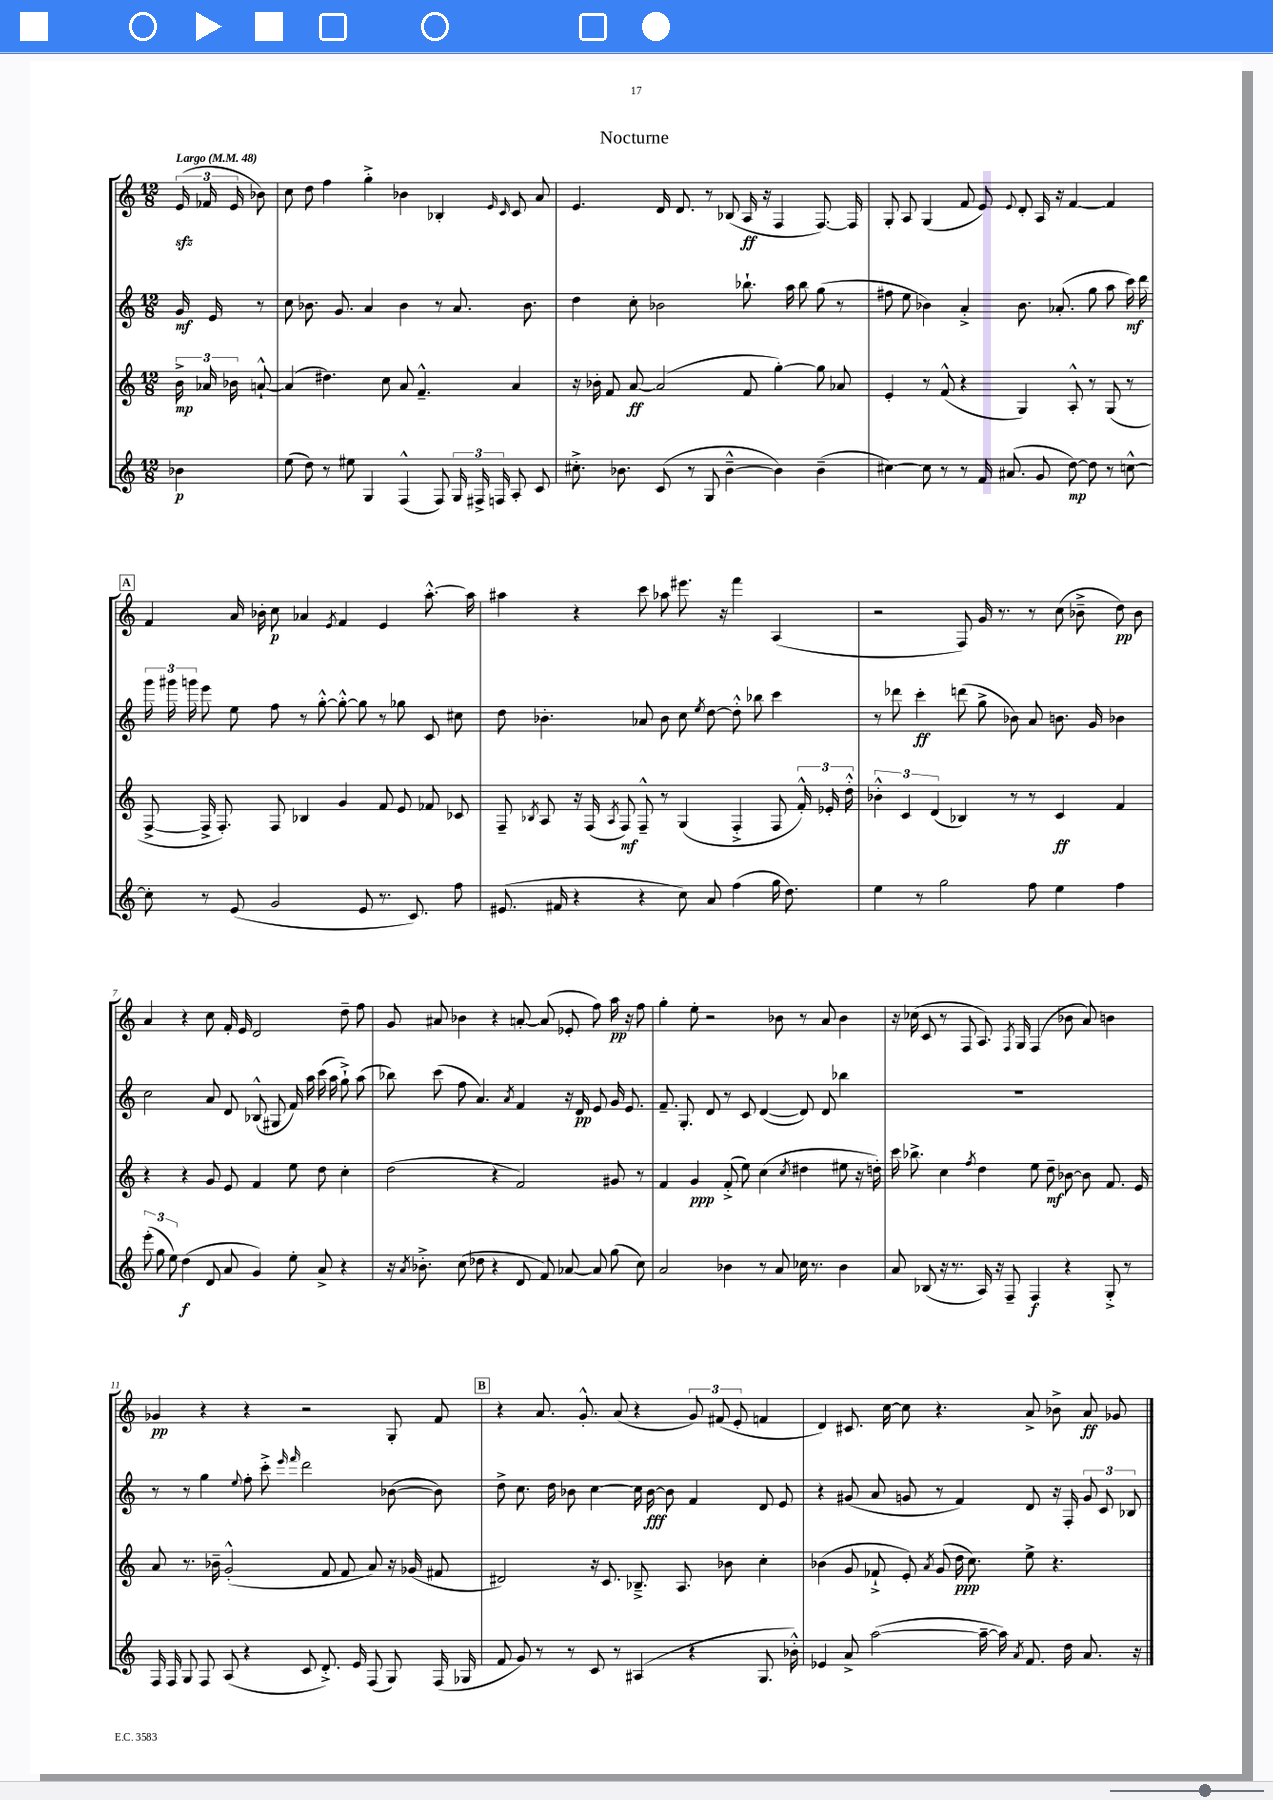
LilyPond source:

\header { title = "Nocturne" }
<<
\new StaffGroup <<
\new Staff = "s0" {
    \clef treble \key c \major \numericTimeSignature \time 12/8 \partial 4 \tempo "Largo" 4 = 48
    \autoBeamOff \tuplet 3/2 { e'16\sfz( fes'16 e'16 } bes'8) |
    c''8 d''8 f''4 g''4-.-> bes'4 bes4-. \grace { e'16 c'16 } c'8 a'8 |
    e'4. d'16 d'8. r8 bes8( a16\ff r16 f4 f8.~) f16 |
    g8-. a8 g4( f'8 e'8) \appoggiatura { e'8 } d'8-. a16 r16 f'4~ f'4 |
    \mark \markup { \box "A" } f'4 a'16 bes'16-. c''8\p aes'4 \acciaccatura { e'8 } f'4 e'4 a''8.~-.-^ a''16 |
    ais''4 r4 c'''8 aes''8 eis'''8. r16 f'''4 a4( |
    r2 f8) g'16 r8. r8 c''8( bes'8---> d''8\pp) bes'8 |
    a'4 r4 c''8 f'16-. e'16 d'2 d''8-- f''8 |
    g'8 ais'8 bes'4 r4 a'8~-. a'8( ees'8-. f''8) a''16\pp r16 f''8 |
    g''4-. e''8-. r2 bes'8 r8 a'8 bes'4 |
    r16 ces''16( c'8 r8 f8 a8.) \acciaccatura { f8 } g16 f4( bes'8 a'8) b'4 |
    ges'4\pp r4 r4 r2 g8-. f'8 |
    \mark \markup { \box "B" } r4 a'8. g'8.-.-^ a'8( r4 \tuplet 3/2 { g'8) fis'8( e'8-. } f'4 |
    d'4) cis'8. c''16~ c''8 r4. a'8-> bes'8-> a'8\ff ges'8 \bar "|." |
}
\new Staff = "s1" {
    \clef treble \key c \major \numericTimeSignature \time 12/8 \partial 4
    \autoBeamOff g'16\mf e'16 r8 |
    c''8 bes'8. g'8. a'4 bes'4 r8 a'8. bes'8. |
    d''4 c''8-. bes'2 bes''8.-! a''16 bes''8 g''8( r8 |
    fis''8 e''8 bes'4) a'4-.-> bes'8. aes'8.-.( g''8 a''8 c'''16\mf) d'''16 |
    \mark \markup { \box "A" } \tuplet 3/2 { g'''16 gis'''16 g'''16 } e'''8 e''8 f''8 r8 g''8~-.-^ g''8~-.-^ g''8 r8 ges''8 c'8 cis''8 |
    d''8 bes'4.-. aes'8 bes'8 c''8 \acciaccatura { e''8 } d''8~ d''8-.-^ bes''8 c'''4 |
    r8 des'''8 c'''4-.\ff d'''8( g''8-> bes'8) a'8 b'8. g'16 bes'4 |
    c''2 a'8 d'8 bes8-^( gis8 f'16) a''16 c'''16( a''16 g''8-!->) a''8( |
    bes''8) c'''8( f''8 a'4.) \acciaccatura { a'8 } f'4 r16 d'16\pp e'8 g'16 e'8. |
    f'8.-- g8.-. d'8 r8 c'8 d'4~( d'8) d'8 bes''4 |
    R1. |
    r8 r8 g''4 \appoggiatura { e''8 } f''8-. c'''8-.-> \grace { e'''16 f'''16 } d'''2 bes'8~( bes'8) |
    \mark \markup { \box "B" } d''8-> c''8. d''16 bes'8 c''4~ c''16 bes'16~\fff bes'8 f'4 d'8 e'8 |
    r4 gis'8( a'8 g'8 r8 f'4) d'8 r16 f16-. \tuplet 3/2 { g'8 c'8 bes8 } \bar "|." |
}
\new Staff = "s2" {
    \clef treble \key c \major \numericTimeSignature \time 12/8 \partial 4
    \autoBeamOff \tuplet 3/2 { b'16->\mp aes'16 bes'16 } a'8~-!-^ |
    a'4( dis''4.) c''8 a'8 f'4.---^ a'4 |
    r16 bes'16-. f'8 a'8~\ff a'2( f'8 g''4~-.) g''8 aes'8 |
    e'4-. r8 f'8-^( r4 g4) a8-.-^ r8 g8( r8 |
    \mark \markup { \box "A" } f8~-> f16-> f8.-.) f8 bes4 g'4 f'8 e'8 fes'8 ces'8 |
    f8-- \acciaccatura { bes8 } a8 r16 f16( \acciaccatura { a8 } f8\mf) f8---^ r8 g4( f4-.-> f8 \tuplet 3/2 { f'16-.-^) ees'16-. d''16-.-^ } |
    \tuplet 3/2 { bes'4-.-^ c'4 d'4( } bes4) r8 r8 c'4\ff f'4 |
    r4 r4 g'8 e'8 f'4 e''8 d''8 c''4-. |
    d''2( r4 f'2) gis'8 r8 |
    f'4 g'4\ppp f'8-.->( e''8) c''4( \acciaccatura { c''8 } dis''4 eis''8 r16 d''16-.) |
    c'''16 bes''8.-> c''4 \acciaccatura { f''8 } d''4 e''8 d''8--\mf bes'8~ bes'8 f'8. e'16 |
    a'8 r8. bes'16-- g'2-.-^( f'8 f'8 a'8) r16 ges'16( fis'8 |
    \mark \markup { \box "B" } dis'2) r16 c'8. bes8.---> a8. bes'8 c''4-. |
    bes'4( g'8 fes'8-!-> e'8-.) \acciaccatura { a'8 } g'8( d''16\ppp c''8.) e''8-> r4. \bar "|." |
}
\new Staff = "s3" {
    \clef treble \key c \major \numericTimeSignature \time 12/8 \partial 4
    \autoBeamOff bes'4\p |
    e''8( d''8) r8 eis''8 g4 f4-^( f8) \tuplet 3/2 { g16 fis16-> f16 } a8-. c'8 |
    cis''8.-.-> bes'8. c'8( r8 g8 bes'4~---^ bes'4) bes'4--( |
    cis''4~) cis''8 r8 r8 f'16 ais'8.( g'8 d''8~\mp) d''8 r8 c''8~-^ |
    \mark \markup { \box "A" } c''8-. r8 e'8( g'2 e'8 r8. c'8.) f''8 |
    eis'8.( fis'16 r4 r4 c''8) a'8 f''4( g''16 d''8.) |
    e''4 r8 g''2 f''8 e''4 f''4 |
    \tuplet 3/2 { e'''8-.( g''8 e''8) } d''4\f( d'8 a'8 g'4) e''8-. a'8-> r4 |
    r16 \acciaccatura { a'8 } bes'8.-.-> c''8( des''8 r4 d'8 f'8) aes'8~ aes'8 g''8( c''8) |
    a'2 bes'4 r8 a'8 ces''16 r8. bes'4 |
    a'8 bes8( r16 r8. a16) r16 f8-- f4\f r4 g8-.-> r8 |
    f16 f16 g8 f8 a8( r4 c'8 d'8.-.->) e'16 f8( g8) f16( ges16 |
    \mark \markup { \box "B" } f'8 g'8) r8 r8 c'8 r8 ais4( r4 g8. bes'16-.-^) |
    ees'4 a'8-> a''2~( a''16~-- a''16) \acciaccatura { a'8 } f'8. d''16 a'8. r16 \bar "|." |
}
>>
>>
